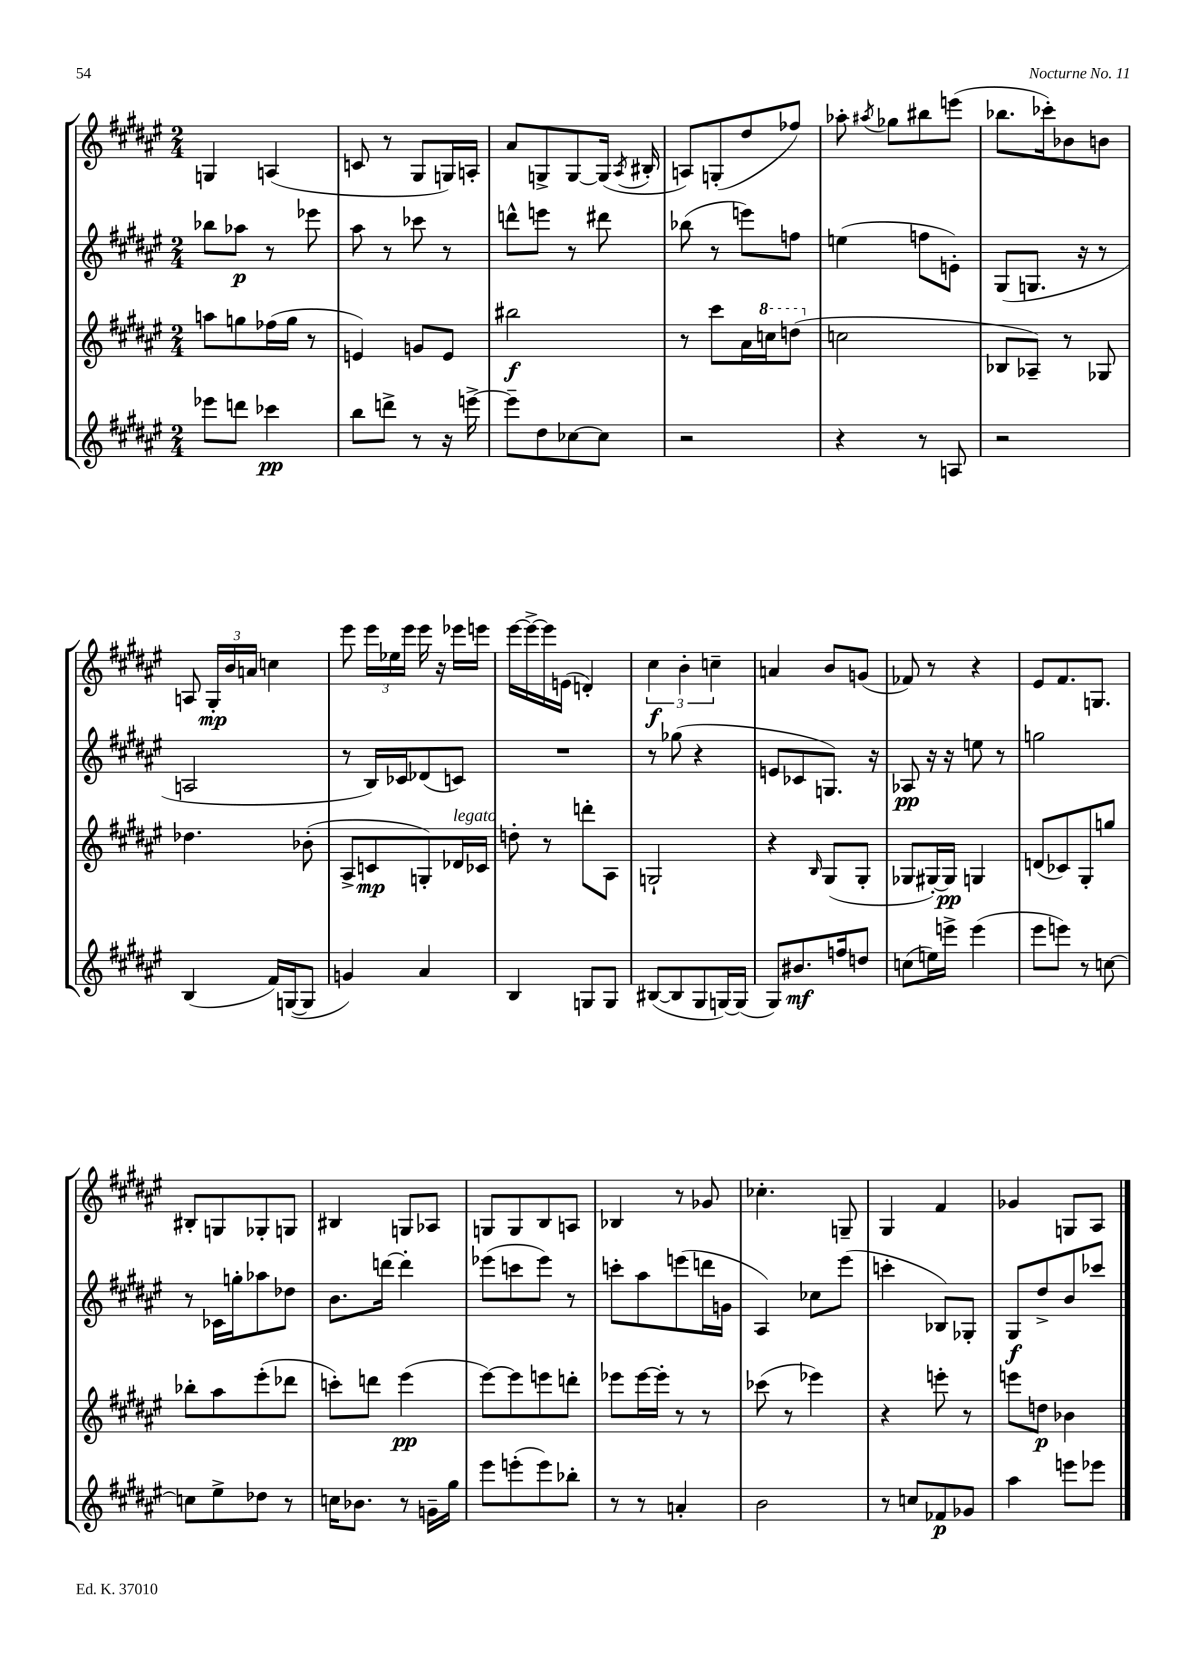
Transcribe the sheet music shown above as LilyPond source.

<<
\new StaffGroup <<
\new Staff = "s0" {
    \clef treble \key fis \major \numericTimeSignature \time 2/4
    \autoBeamOff g4 a4( |
    c'8 r8 gis8[ g16) a16]-. |
    ais'8[ g8-> g8~ g16]( \acciaccatura { ais8 } bis16-. |
    a8[) g8-.( dis''8 fes''8]) |
    aes''8-. \acciaccatura { ais''8 } ges''8[ bis''8 e'''8]( |
    bes''8.[ ces'''16-.) bes'8 b'8] |
    a8 \tuplet 3/2 { gis16[-.\mp b'16 a'16] } c''4 |
    eis'''8 \tuplet 3/2 { eis'''16[ ees''16 eis'''16] } eis'''16 r16 ees'''16[ e'''16] |
    eis'''16[~ eis'''16~-> eis'''16 e'16]( d'4-.) |
    \tuplet 3/2 { cis''4\f b'4-. c''4-- } |
    a'4 b'8[ g'8]( |
    fes'8) r8 r4 |
    eis'8[ fis'8. g8.] |
    bis8[-. g8 ges8-. g8] |
    bis4 g8[ aes8] |
    g8[ g8 b8 a8] |
    bes4 r8 ges'8 |
    ces''4.-. g8-- |
    gis4 fis'4 |
    ges'4 g8[ ais8] \bar "|." |
}
\new Staff = "s1" {
    \clef treble \key fis \major \numericTimeSignature \time 2/4
    \autoBeamOff bes''8[ aes''8]\p r8 ees'''8 |
    ais''8 r8 ces'''8 r8 |
    d'''8[-^ e'''8] r8 dis'''8 |
    bes''8( r8 e'''8[) f''8] |
    e''4( f''8[ e'8]-.) |
    gis8[( g8.] r16 r8 |
    a2 |
    r8 b16[) ces'16 des'8( c'8]) |
    R2 |
    r8 ges''8( r4 |
    e'8[ ces'8 g8.]) r16 |
    aes8\pp r16 r16 e''8 r8 |
    g''2 |
    r8 ces'16[ g''16-. aes''8 des''8] |
    b'8.[ d'''16]~ d'''4-. |
    ees'''8[( c'''8 ees'''8]) r8 |
    c'''8[-. ais''8 e'''8( d'''16 g'16] |
    ais4) ces''8[ eis'''8]( |
    c'''4-. bes8[) ges8]-. |
    gis8[\f dis''8-> b'8 ces'''8] \bar "|." |
}
\new Staff = "s2" {
    \clef treble \key fis \major \numericTimeSignature \time 2/4
    \autoBeamOff a''8[ g''8 fes''16( g''16] r8 |
    e'4) g'8[ e'8] |
    bis''2\f |
    r8 cis'''8[ ais'16 \ottava #1 c'''16 d'''8]( \ottava #0 |
    c''2 |
    bes8[ aes8]--) r8 ges8 |
    des''4. bes'8-.( |
    ais8[-> c'8\mp g8-.) des'16^\markup { \italic "legato" } ces'16] |
    d''8-. r8 d'''8[-. ais8] |
    g2-! |
    r4 \grace { b16 } gis8[( gis8]-. |
    ges8[ gis16~-.) gis16]\pp g4 |
    d'8[( ces'8) gis8-. g''8] |
    bes''8[-. ais''8 eis'''8-.( des'''8] |
    c'''8[-.) d'''8] eis'''4\pp( |
    eis'''8[~) eis'''8 e'''8 d'''8]-. |
    ees'''8[ ees'''16~ ees'''16]-. r8 r8 |
    ces'''8( r8 ees'''4) |
    r4 e'''8-. r8 |
    e'''8[ d''8]\p bes'4 \bar "|." |
}
\new Staff = "s3" {
    \clef treble \key fis \major \numericTimeSignature \time 2/4
    \autoBeamOff ees'''8[ d'''8] ces'''4\pp |
    b''8[ d'''8]-> r8 r16 e'''16~-> |
    e'''8[-- dis''8 ces''8~ ces''8] |
    r2 |
    r4 r8 a8 |
    r2 |
    b4( fis'16[) g16~( g8] |
    g'4) ais'4 |
    b4 g8[ g8] |
    bis8[~( bis8 gis8 g16~) g16]( |
    gis8[) bis'8.\mf f''16 d''8] |
    c''8[( e''16) e'''16]-> e'''4( |
    eis'''8[ e'''8]) r8 c''8~ |
    c''8[ eis''8-> des''8] r8 |
    c''16[ bes'8.] r8 g'16[-- gis''16] |
    eis'''8[ e'''8-.( e'''8) bes''8]-. |
    r8 r8 a'4-. |
    b'2 |
    r8 c''8[ fes'8\p ges'8] |
    ais''4 e'''8[ ees'''8] \bar "|." |
}
>>
>>
\layout { \context { \Score \remove "Bar_number_engraver" } }
